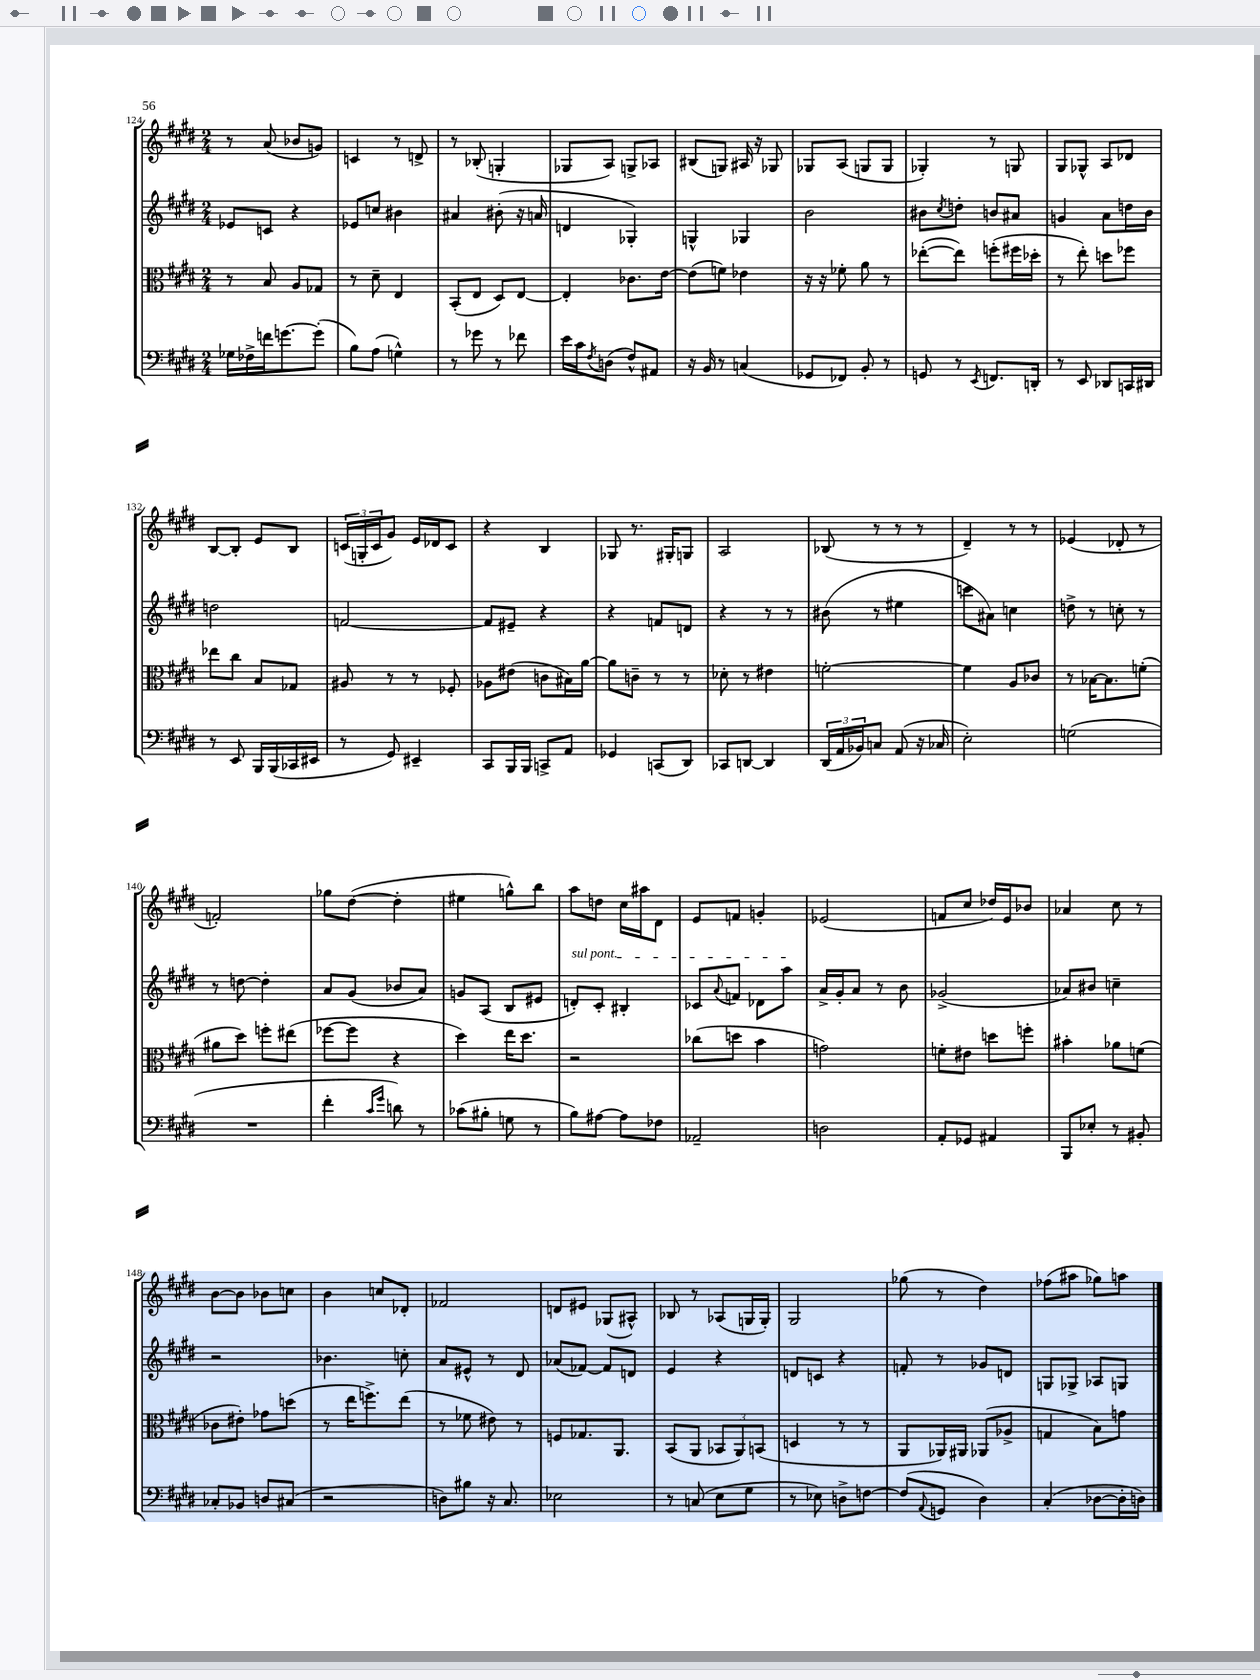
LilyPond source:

<<
\new StaffGroup <<
\new Staff = "s0" {
    \clef treble \key e \major \numericTimeSignature \time 2/4
    r8 a'8( bes'8 g'8) |
    c'4 r8 d'8-> |
    r8 bes8-.( g4-. |
    ges8 a8) g8-> aes8 |
    bis8( g8) ais16 r16 ges8 |
    ges8 a8( g8 g8 |
    ges4-.) r8 g8 |
    gis8 ges8-^ a8 des'8 |
    b8~ b8-. e'8 b8 |
    \tuplet 3/2 { c'16( g16-. c'16 } gis'8) e'16 des'16 c'8 |
    r4 b4 |
    ges8 r8. gis16-. g8 |
    a2 |
    bes8( r8 r8 r8 |
    dis'4--) r8 r8 |
    ees'4( des'8-. r8 |
    f'2-.) |
    ges''8 dis''8~( dis''4-. |
    eis''4 g''8-^) b''8 |
    a''8 d''8 cis''16 ais''16 dis'8 |
    e'8 f'8 g'4-. |
    ees'2( |
    f'8 cis''8 des''16) e'16 bes'8 |
    aes'4 cis''8 r8 |
    b'8~ b'8 bes'8 c''8 |
    b'4 c''8 des'8-. |
    fes'2 |
    d'8 eis'8 ges8( ais8-^) |
    bes8 r8 aes8( g16 g16-.) |
    gis2 |
    ges''8( r8 dis''4) |
    fes''8( ais''8 ges''8) a''8 \bar "|." |
}
\new Staff = "s1" {
    \clef treble \key e \major \numericTimeSignature \time 2/4
    ees'8 c'8 r4 |
    ees'8 c''8 bis'4 |
    ais'4 bis'8-.( r16 a'16 |
    d'4 ges4-.) |
    g4-^ ges4 |
    b'2 |
    bis'8 \acciaccatura { cis''8 } d''8-. b'8 ais'8 |
    g'4 a'8 d''16 b'16 |
    d''2 |
    f'2~ |
    f'8 eis'8-- r4 |
    r4 f'8 d'8 |
    r4 r8 r8 |
    bis'8( r8 eis''4 |
    c'''8 ais'8) c''4 |
    d''8-> r8 c''8-. r8 |
    r8 d''8~ d''4-. |
    a'8 gis'8( bes'8 a'8) |
    g'8 a8( b8 eis'8 |
    \once \override TextSpanner.bound-details.left.text = \markup { \italic "sul pont." } d'8-.\startTextSpan) cis'8-. bis4-. |
    ces'8 \appoggiatura { a'8 } f'8 des'8 a''8\stopTextSpan |
    a'16-> gis'16-. a'8 r8 b'8 |
    ges'2->( |
    aes'8) bis'8 c''4-- |
    r2 |
    bes'4. c''8-. |
    a'8 eis'8-^ r8 dis'8 |
    aes'8( fes'8~) fes'8 d'8 |
    e'4 r4 |
    d'8 c'8 r4 |
    f'8-. r8 ges'8 d'8 |
    g8 ges8-> aes8 g8 \bar "|." |
}
\new Staff = "s2" {
    \clef alto \key e \major \numericTimeSignature \time 2/4
    r8 b8 a8 ges8 |
    r8 dis'8-- e4 |
    b,8-.( e8 dis8) e8~ |
    e4-. ces'8. e'16~ |
    e'8( f'8) ees'4 |
    r16 r16 fes'8-. a'8 r8 |
    ees''8~-.( ees''8) f''8-.( fis''16 des''16-. |
    r8 e''8-.) d''8 fes''8 |
    ees''8 cis''8 b8 ges8 |
    ais8 r8 r8 fes8-. |
    aes8 eis'8( c'8 bis16) a'16~ |
    a'8 c'8-- r8 r8 |
    des'8-. r8 eis'4 |
    f'2~-. |
    f'4 a8 ces'8 |
    r8 bes16~ bes8. f'8-.( |
    ais'8 dis''8) f''8-. eis''8( |
    fes''8~ fes''8 r4 |
    dis''4) e''16 dis''8. |
    r2 |
    ces''8( d''8 b'4 |
    g'2) |
    f'8-. eis'8 d''8 f''8-. |
    bis'4-. aes'8 f'8( |
    ces'8 eis'8-.) ges'8 d''8( |
    r8 e''16 f''8.->) e''8( |
    r8 fes'8 eis'8) r8 |
    f8 ges8. a,8. |
    b,8( a,8 \tuplet 3/2 { bes,8 a,8) b,8( } |
    d4 r8 r8 |
    a,8 aes,16) ais,16 aes,8( aes8-> |
    g4 b8) g'8 \bar "|." |
}
\new Staff = "s3" {
    \clef bass \key e \major \numericTimeSignature \time 2/4
    ges16 fes16-> f'16 g'8.~ g'8-.( |
    b8) a8( g4-^) |
    r8 ges'8 r8 fes'8 |
    e'16 cis'16 \acciaccatura { fis8 } d8( fis8-^) ais,8 |
    r16 b,16 r8 c4( |
    ges,8 fes,8) b,8-. r8 |
    g,8 r8 \acciaccatura { e,8 } f,8. d,16-. |
    r8 e,8 des,8 c,16 dis,16 |
    r8 e,8 b,,16 b,,16( ces,16 eis,16 |
    r8 gis,8) eis,4-- |
    cis,8 b,,16 b,,16 c,8-> a,8 |
    ges,4 c,8( dis,8) |
    ces,8 d,8~ d,4 |
    \tuplet 3/2 { dis,16( a,16 bes,16) } c8 a,8( r16 ces16 |
    e2-.) |
    g2( |
    R2 |
    fis'4-. \grace { cis'16 gis'16 } d'8) r8 |
    ces'8( bis8-. g8 r8 |
    b8) ais8~ ais8 fes8 |
    aes,2-- |
    d2 |
    a,8-. ges,8 ais,4 |
    b,,8 ees8-. r8 bis,8-. |
    ces8-. bes,8 d8 cis8( |
    r2 |
    d8) bis8 r16 cis8. |
    ees2 |
    r8 c8( e8 gis8 |
    r8 ees8) d8-> f8~ |
    f8( \appoggiatura { a,8 } g,8 dis4) |
    cis4-.( des8~ des16-. d16) \bar "|." |
}
>>
>>
\layout { \context { \Score currentBarNumber = #124 } }
